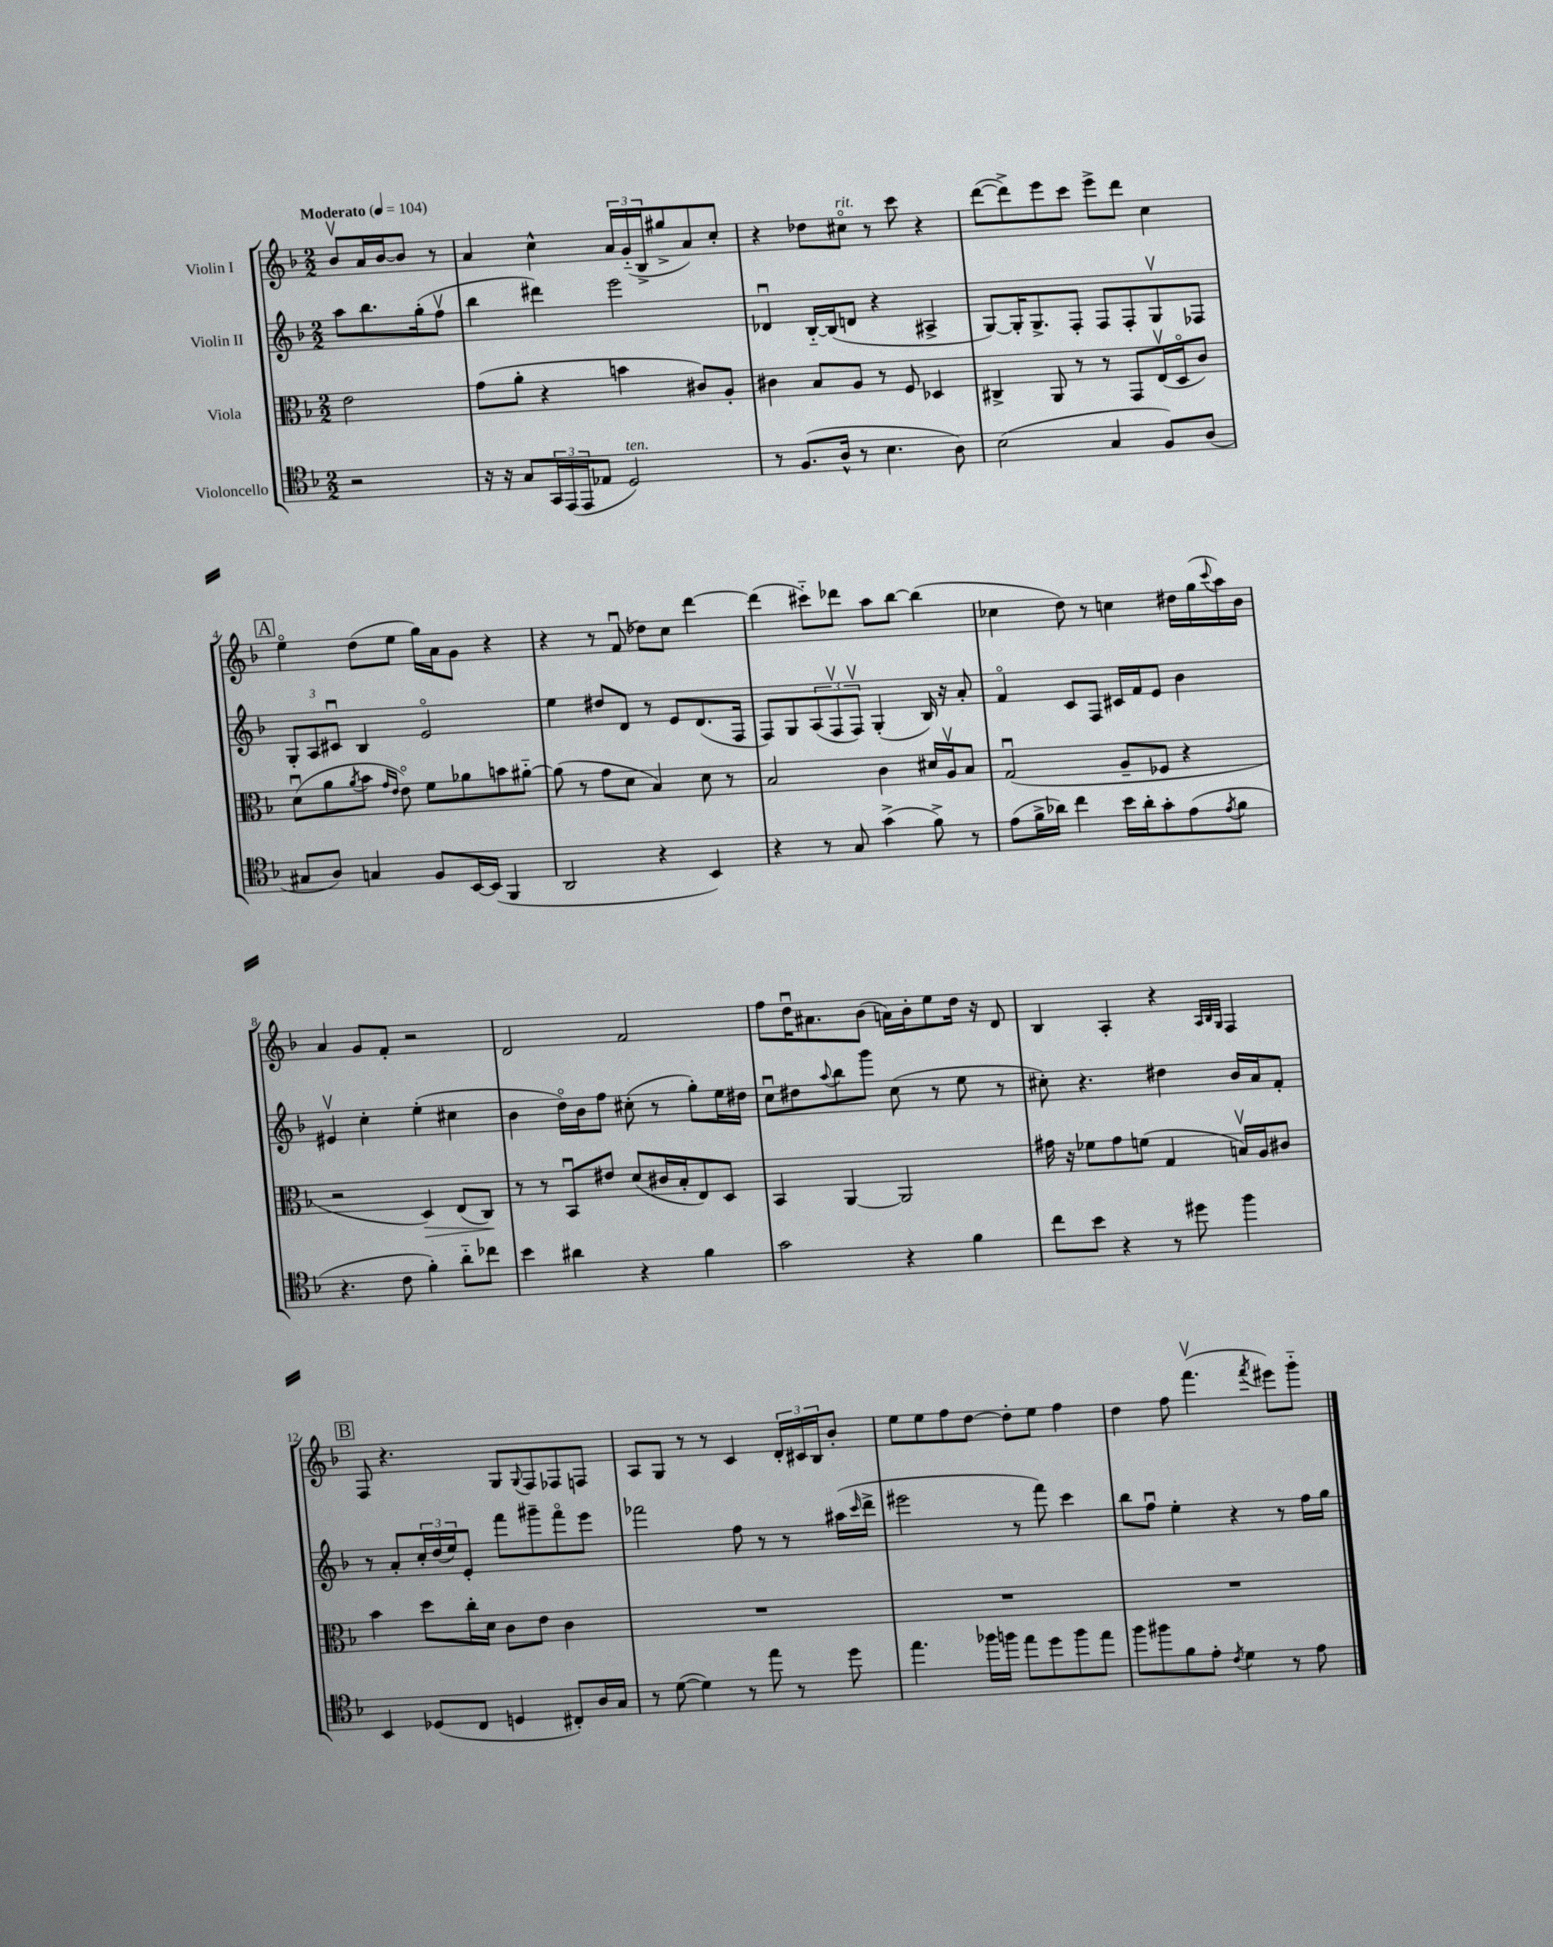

**kern	**kern	**kern	**kern
*staff4	*staff3	*staff2	*staff1
*clefC4	*clefC3	*clefG2	*clefG2
*k[b-]	*k[b-]	*k[b-]	*k[b-]
*M2/2	*M2/2	*M2/2	*M2/2
*MM104	*MM104	*MM104	*MM104
2r	2e	8aa	8b-v
.	.	8.bb-	16a
.	.	.	[16b-
.	.	.	8b-]
.	.	(16gg'	.
.	.	8ffv	8r
=	=	=	=
16r	(8g	4bb-	4a
16r	.	.	.
8G	8a'	.	.
24GG	4r	4ddd#)	4cc^^
(24EE	.	.	.
24EE	.	.	.
8E-	.	.	.
2D)	4b	2eee	24a
.	.	.	(24g'~
.	.	.	24B-^
.	.	.	8gg#^
.	8c#)	.	8a)
.	8A'	.	8cc'
=	=	=	=
8r	4c#	4d-u	4r
(8.F	.	.	.
.	8B-	[16B-'~	8dd-
16A^^	.	(16B-]	.
8r	8A	8d	8cc#o
4.B-	8r	4r	8r
.	8F	.	8ccc
.	4D-	4A#^	4r
8A)	.	.	.
=	=	=	=
(2B-	4C#^	[8G)	([8ddd
.	.	16G']	8ddd^])
.	.	8.G^	.
.	8AA	.	8eee
.	8r	8F'	8ccc
4G	8r	8F	8eee^
.	8GG	8F'	8ddd
8F)	(16Ev	8Gv	4cc
.	16Do	.	.
(8A	8c)	8F-	.
=	=	=	=
8G#	(8du	12G'	4eeo
.	.	12A	.
8A)	8a	.	.
.	.	12c#u	.
.	8qa	.	.
4G	8b-	4B-	(8dd
.	16qqg	.	.
.	16qqe	.	.
.	8eo)	.	8ee
8F	8f	2eo	16gg)
.	.	.	16a
[16BB-	8a-	.	8g
(16BB-]	.	.	.
4FF	8b	.	4r
.	[8a#'~	.	.
=	=	=	=
2AA	(8a#]	4ee	4r
.	8r	.	.
.	8g	8dd#	8r
.	8d	8d	(8fu
4r	4B-)	8r	8dd-)
.	.	8e	8cc
4BB-)	8d	(8.d	[4ddd
.	8r	.	.
.	.	16F	.
=	=	=	=
4r	2B-	8F)	(4ddd]
.	.	8G	.
8r	.	(12A	8ccc#'~)
.	.	12Fv	.
8G	.	.	8ddd-
.	.	12Fv)	.
(4g^	4c	(4G'	8aa
.	.	.	[8bb-
8f^)	16d#	16B-)	(4bb-]
.	16Av	16r	.
8r	8B-	8a'	.
=	=	=	=
(8e	(2Gu	4fo	4cc-
16f^	.	.	.
16a-)	.	.	.
4cc	.	8c	8dd)
.	.	8F	8r
16b-	8A~	16c#	4cc
16a-'	.	16f	.
8g'	8F-	8e	.
(8e	4r	4b-	16dd#
.	.	.	(16gg
8qe	.	.	8qqccc
8f	.	.	16aa)
.	.	.	16b-
=	=	=	=
4.r	2r	4e#v	4a
.	.	4cc'	8g
8c	.	.	8f'
4f')	4D)	(4ee'	2r
8a'~	(8E	4cc#	.
8cc-	8C)	.	.
=	=	=	=
4b-	8r	4b-	2d
.	8r	.	.
4a#	8BB-u	16ddo)	.
.	.	16b-	.
.	8e#	8ff	.
4r	(8d	(8cc#'	2f
.	16c#	8r	.
.	16B-'	.	.
4f	8E)	8gg')	.
.	8D	16ee	.
.	.	16dd#	.
=	=	=	=
2g	4BB-	8ccu	8ff
.	.	8dd#	16ddu
.	.	.	8.a#
.	.	8qqaa	.
.	[4AA	8bb-	.
.	.	8ggg	(8b-
4r	2AA]	(8cc	16a)
.	.	.	16b-'
.	.	8r	8ee
4f	.	8ee	16dd
.	.	.	16r
.	.	8r	8d
=	=	=	=
8cc	16g#	8cc#')	4B-
.	16r	.	.
8b-	8f-	4.r	.
4r	8g#	.	4A'
.	(8f	.	.
8r	4G	4dd#	4r
8dd#	.	.	.
.	.	.	32qqA
.	.	.	32qqB-
.	.	.	32qqG
4ff	16Bv)	16b-	4F
.	16A	16a	.
.	8c#	8f'	.
=	=	=	=
4BB-	4b-	8r	8F
.	.	8a'	4.r
(8D-	8dd	24cc'	.
.	.	(24dd	.
.	.	24ee)	.
8C	16cc'	8e'	.
.	16d	.	.
4D	8c	8fff	8G
.	.	.	8qqG
.	8e	8ggg#~	8F
8C#')	4c	8fffo	8F-
16A	.	8eee	8F
16G	.	.	.
=	=	=	=
8r	1r	2fff-	8A
([8d	.	.	8G
4d])	.	.	8r
.	.	.	8r
8r	.	8ff	4c
8ee	.	8r	.
8r	.	8r	24d'
.	.	.	24c#
.	.	.	24B-
8dd	.	(16aa#	8b-'
.	.	16qqccc	.
.	.	16ddd^	.
=	=	=	=
4.ee	1r	2eee#	8ee
.	.	.	8ee
.	.	.	8ff
16ff-	.	.	[8dd
16ff	.	.	.
8ee	.	8r	8dd']
8dd	.	8fff)	8ee
8ff	.	4ccc	4ff
8ee	.	.	.
=	=	=	=
8ff	1r	8bb-	4dd
8ff#	.	8ffu	.
8f	.	4ee'	8ff
8e'	.	.	(4.fffv
8qc	.	.	.
4d	.	4r	.
.	.	.	8qfff
8r	.	8r	8eee#)
8e	.	16ff	8ggg'~
.	.	16gg	.
==	==	==	==
*-	*-	*-	*-
